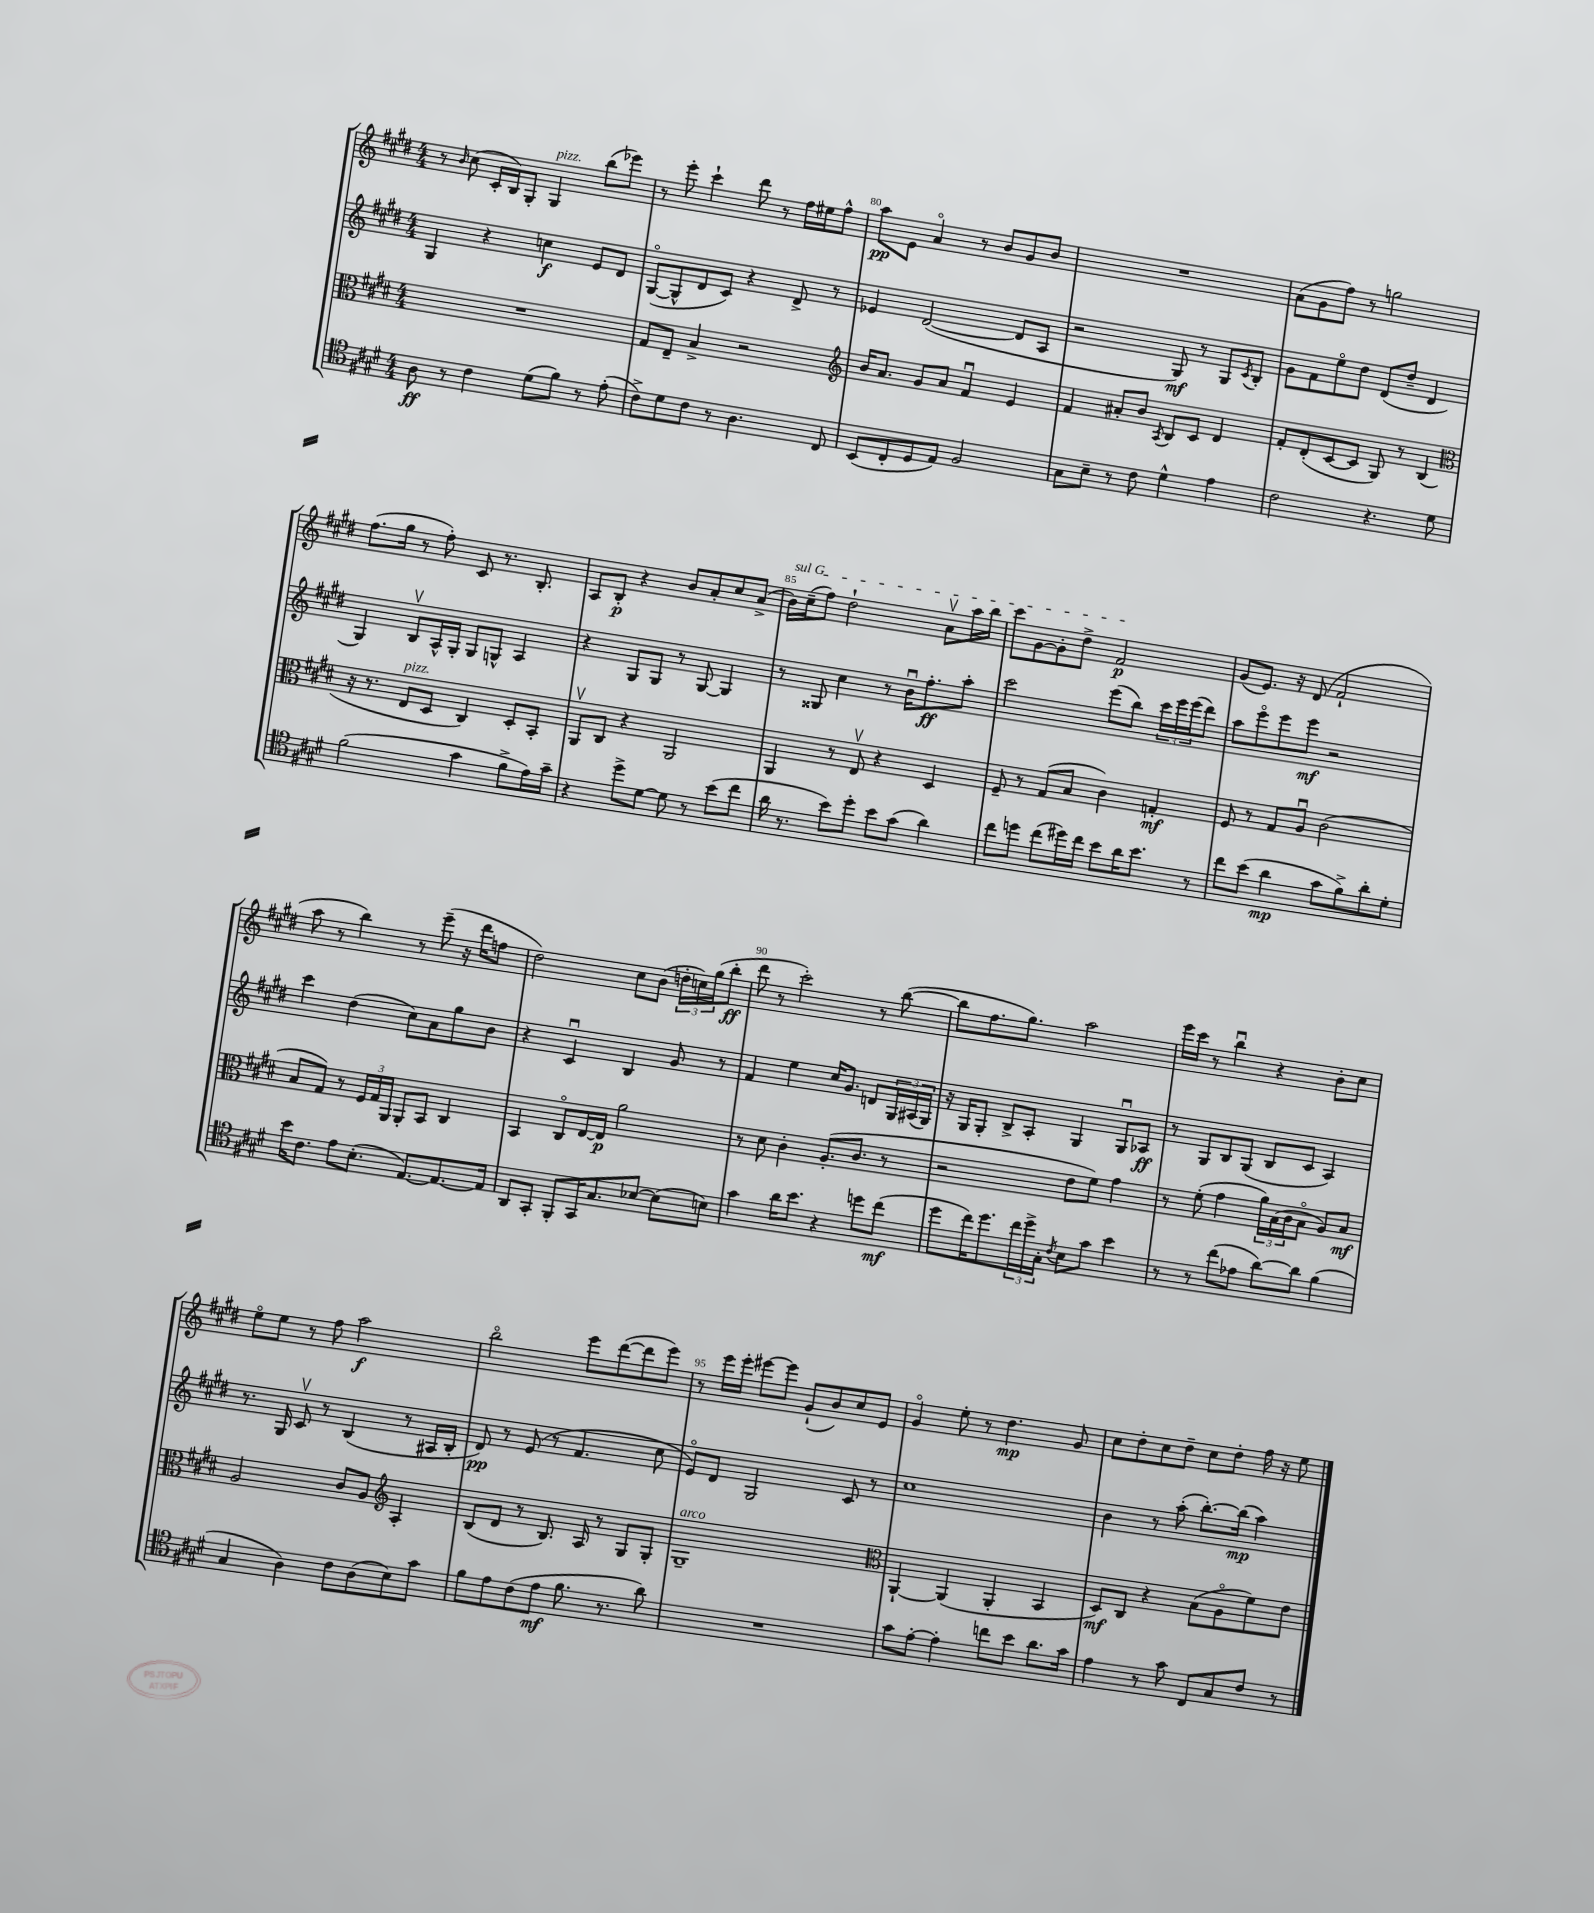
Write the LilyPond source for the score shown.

<<
\new StaffGroup <<
\new Staff = "s0" {
    \clef treble \key e \major \numericTimeSignature \time 4/4
    r8 \grace { b'16 } cis''8( cis'16-. b16) gis8-. gis4^\markup { \italic "pizz." } b''8( ees'''8) |
    r8 e'''8-. cis'''4-! dis'''8 r8 fis''16 eis''16 fis''8-^ |
    a''8\pp e'8 a'4\flageolet r8 b'8 gis'8 b'8 |
    R1 |
    a'8( gis'8 fis''8) r8 g''2 |
    fis''8.( gis''16 r8 fis''8-.) cis'8 r8. b8.-. |
    a8 b8-.\p r4 b'8 a'8-. cis''8 a'8->( |
    \once \override TextSpanner.bound-details.left.text = \markup { \italic "sul G" } b'16\startTextSpan) cis''16--( fis''8) dis''2-! a'8\upbow a''16 b''16 |
    cis'''8 gis'8~ gis'8-. dis''8-> fis'2\p\stopTextSpan |
    gis'8( e'8.) r16 dis'8( fis'2-! |
    a''8 r8 b''4) r8 e'''8--( r16 dis'''16 f''8 |
    dis''2) cis''8 b'8( \tuplet 3/2 { d''16-. c''16) gis''16( } b''8-.\ff |
    dis'''8 r8 cis'''2-.) r8 b''8~( |
    b''8 fis''8. gis''8.) a''2 |
    e'''16 cis'''16 r8 b''4\downbow r4 b'8-. cis''8 |
    e''8\flageolet e''8 r8 fis''8 a''2\f |
    b''2\flageolet e'''8 dis'''8~( dis'''8 e'''8) |
    r8 e'''16 e'''16-. eis'''8~ eis'''8 gis'8-!( b'8) cis''8 e'8 |
    gis'4\flageolet e''8-. r8 dis''4.\mp gis'8 |
    cis''8 dis''8-. cis''8 dis''8-- cis''8 dis''8-. fis''16 r16 e''8 \bar "|." |
}
\new Staff = "s1" {
    \clef treble \key e \major \numericTimeSignature \time 4/4
    gis4 r4 c''4\f e'8 dis'8 |
    gis8~\flageolet( gis8-^ dis'8 cis'8) r4 dis'8-> r8 |
    ees'4 dis'2~( dis'8 a8 |
    r2 gis8\mf) r8 gis8 \acciaccatura { cis'8 } b8-. |
    gis'8 fis'8 e''8\flageolet dis''8 dis'8( dis''8-- dis'4 |
    gis4) b8\upbow a16-^ gis16-. gis8 g8-^ a4 |
    r4 gis8 gis8 r8 gis8~ gis4 |
    r8 gisis8 cis''4 r8 b'16\downbow fis''8.-.\ff a''8-. |
    cis'''2 e'''8( b''8) \tuplet 3/2 { cis'''16 e'''16 e'''16( } dis'''8) |
    a''8 e'''8\flageolet e'''8 e'''8\mf r2 |
    cis'''4 dis''4( cis''8) a'8 gis''8 b'8 |
    r4 cis'4\downbow b4 gis'8 r8 |
    fis'4 e''4 cis''16 gis'8. d'8 \tuplet 3/2 { gis16 ais16( gis16) } |
    r16 gis16 gis8-. b8-> a8-. gis4 gis8\downbow aes8\ff |
    r8 gis8 b8 gis8( b8 cis'8 a4) |
    r8. gis16 cis'8\upbow r8 b4( r8 ais16 b16-. |
    dis'8\pp) r8 e'8( r8 fis'4. cis''8 |
    e'8\flageolet) dis'8 gis2 cis'8 r8 |
    cis''1 |
    b'4 r8 a''8-.( b''8.~-.) b''16\mp( a''4) \bar "|." |
}
\new Staff = "s2" {
    \clef alto \key e \major \numericTimeSignature \time 4/4
    R1 |
    gis8 e8-- b4-> r2 |
    \clef treble b'16 a'8. gis'8 a'8 fis'4\downbow e'4 |
    fis'4 ais'8-. b'8 \acciaccatura { a8 } b8 cis'8 dis'4 |
    fis'8-. dis'8-.( cis'8~ cis'8 gis8) r8 b4( |
    \clef alto r16 r8. e8^\markup { \italic "pizz." } dis8 cis4) dis8-. b,8-. |
    a,8\upbow cis8 r4 a,2 |
    a,4 r8 e8\upbow r4 dis4 |
    fis8-- r8 gis8( b8 cis'4) g4-.\mf |
    fis8 r8 gis8 a8\downbow cis'2( |
    b8 gis8) r8 \tuplet 3/2 { fis16 gis16 a,16 } a,8-. b,8 cis4 |
    b,4 cis8\flageolet e16~ e16\p a'2 |
    r8 dis'8 cis'4-. a8.-.( cis'8. r8 |
    r2 e'8 fis'8) gis'4 |
    r8 fis'8-.( gis'4 \tuplet 3/2 { a'16) b16( cis'16 } b8\flageolet a8) b8\mf |
    a2 cis'8 a8 \clef treble a4-. |
    b8( dis'8 r8 b8.) a16 r8 gis8 gis8-. |
    gis1--^\markup { \italic "arco" } |
    \clef alto a,4~-! a,4( a,4-. b,4 |
    dis8\mf) cis8 r4 b8( a8\flageolet fis'8) e'8 \bar "|." |
}
\new Staff = "s3" {
    \clef tenor \key e \major \numericTimeSignature \time 4/4
    a8\ff r8 cis'4 dis'8( fis'8) r8 e'8-.( |
    cis'8->) dis'8 cis'8 r8 a4. cis8 |
    b,8( cis8-. dis8 e8) fis2 |
    gis8 b8-- r8 cis'8 dis'4-^ e'4 |
    cis'2 r4. dis'8 |
    fis'2( gis'4 fis'8-> e'16) gis'16-- |
    r4 dis''8-> dis'8~ dis'8 r8 b'8( cis''8 |
    a'16 r8. b'8) dis''8-. b'8 gis'8( a'4) |
    cis''8 d''8 cis''8( dis''16) cis''16 b'8 a'16 b'8. r8 |
    cis''8 b'8( a'4\mp gis'8 fis'8->) a'8-. dis'8-. |
    b'16 cis'8. e'8 b8.-.( e8.~) e8.~ e16 |
    a,8 gis,8-. fis,8-. gis,16 gis8. bes8~ bes8( b8) |
    gis'4 a'16 b'8. r4 d''8 cis''8\mf( |
    dis''8 cis''16) dis''8. \tuplet 3/2 { cis''16 dis''16-> gis16-. } \acciaccatura { cis'8 } b8 gis'8 b'4 |
    r8 r8 cis''8( ees'8 a'8~) a'8 fis'4( |
    gis4 a4) cis'8 a8( b8) gis'8 |
    fis'8 e'8 cis'8( e'8\mf fis'8. r8. a'8) |
    R1 |
    gis'8 e'8~-. e'4-. c''8 b'8 a'8. gis'16 |
    e'4 r8 gis'8 cis8 gis8 cis'8 r8 \bar "|." |
}
>>
>>
\layout { \context { \Score currentBarNumber = #78 \override BarNumber.break-visibility = ##(#f #t #t) barNumberVisibility = #(every-nth-bar-number-visible 5) } }
